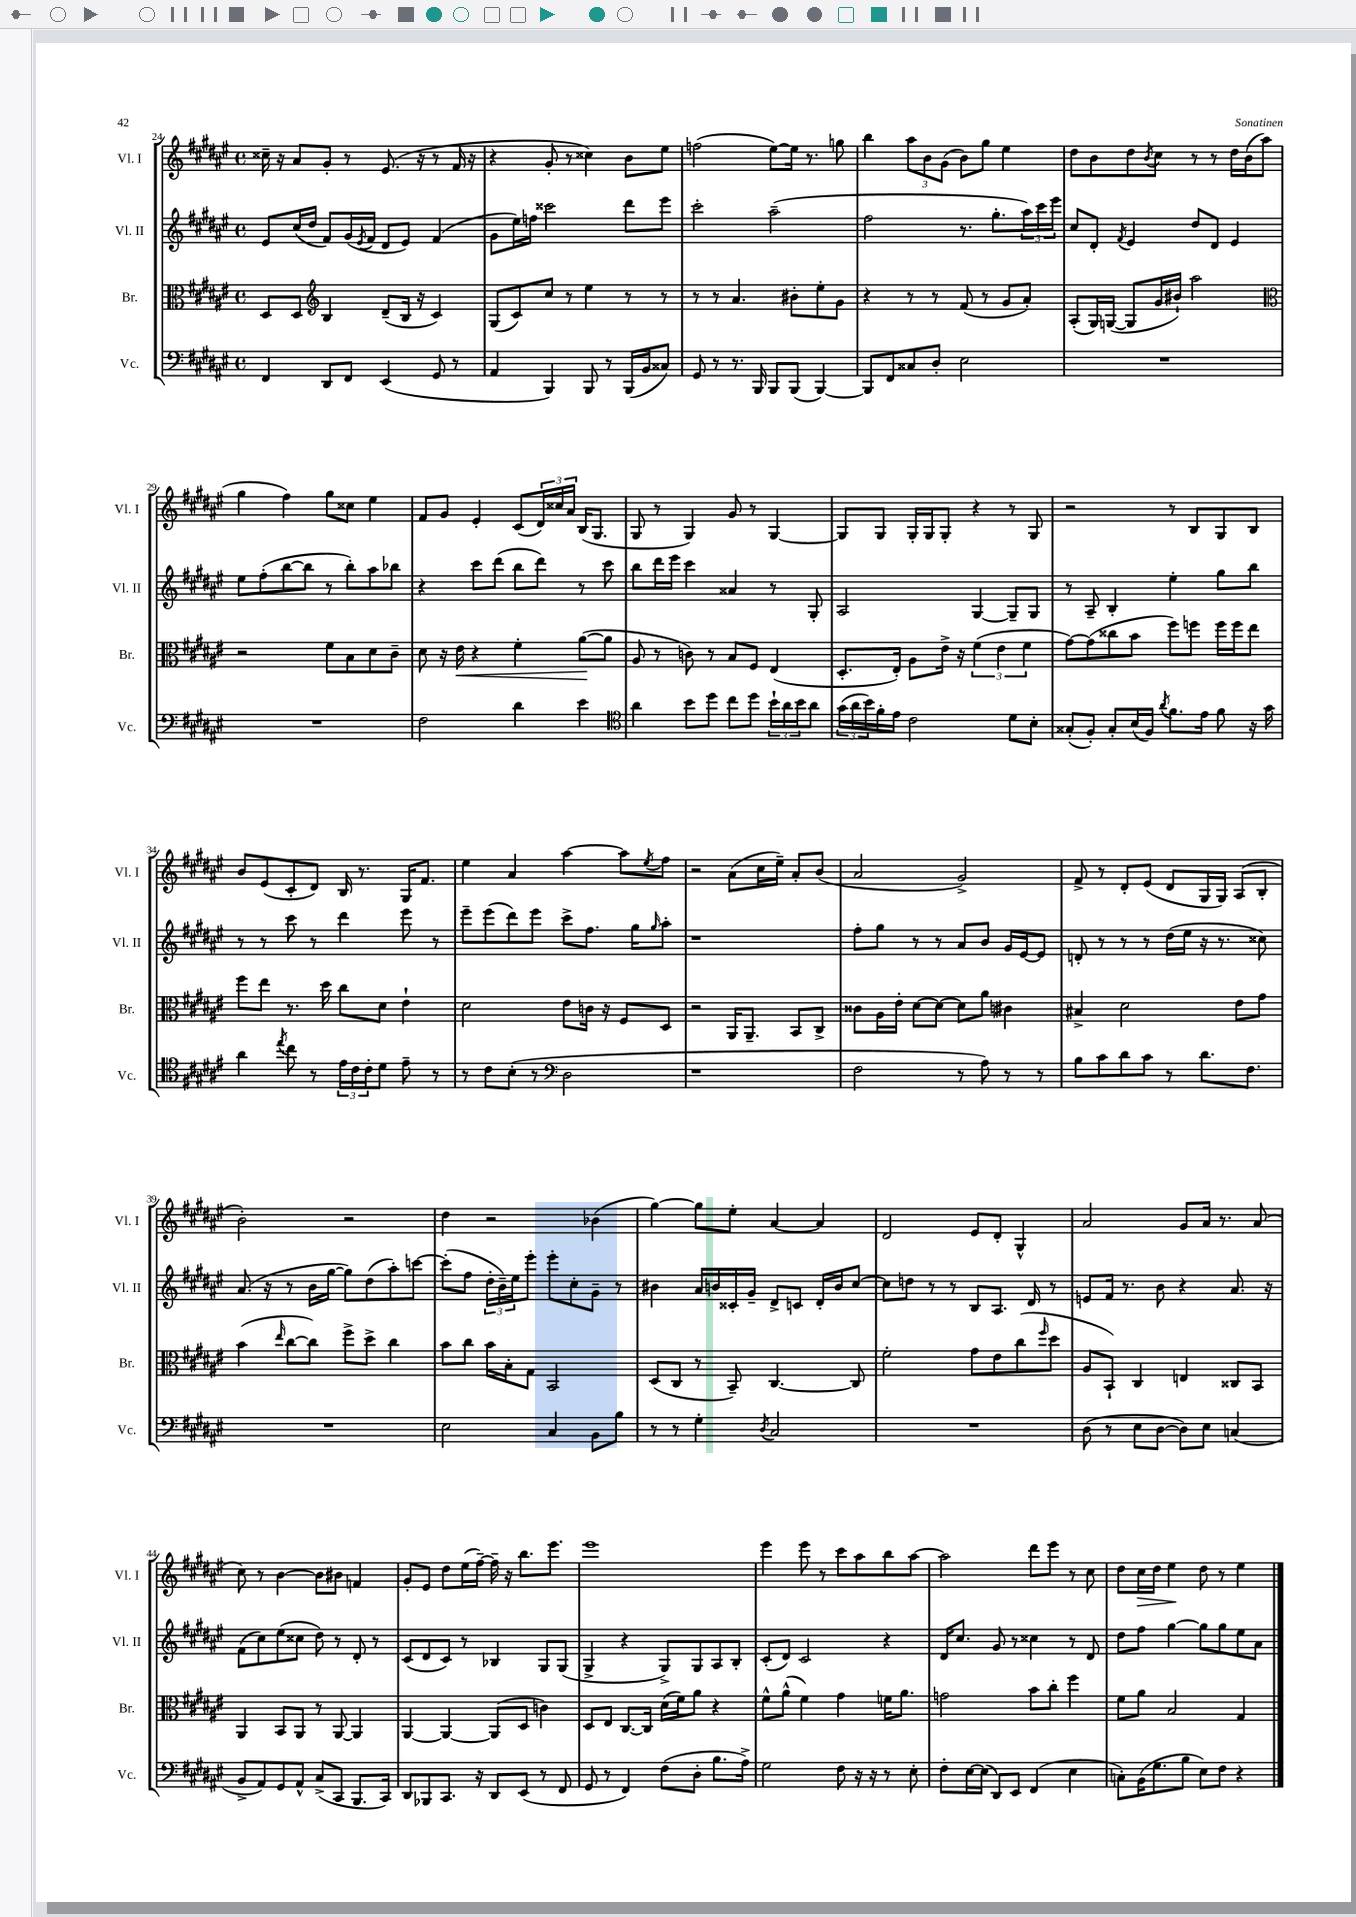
<<
\new StaffGroup <<
\new Staff = "s0" \with { instrumentName = "Vl. I" shortInstrumentName = "Vl. I" } {
    \clef treble \key fis \major \defaultTimeSignature \time 4/4
    cisis''16-- r16 ais'8 gis'8-. r8 eis'8.( r16 r8 fis'16 r16 |
    r4 gis'8-. r8 cisis''4) b'8 eis''8 |
    f''2( eis''8~) eis''16 r8. g''8 |
    b''4 \tuplet 3/2 { ais''8 b'8 gis'8( } b'8) gis''8 eis''4 |
    dis''8 b'8 dis''8 \acciaccatura { b'8 } cis''8 r8 r8 dis''16 b'16( ais''8 |
    gis''4 fis''4) gis''8 cisis''8 eis''4 |
    fis'8 gis'8 eis'4-. cis'8( \tuplet 3/2 { dis'16) cisis''16 ais'16 } b16( gis8. |
    gis8 r8 gis4) gis'8 r8 gis4~ |
    gis8 gis8 gis16-. gis16 gis8-. r4 r8 gis8 |
    r2 r8 b8 gis8 b8 |
    b'8 eis'8( cis'8-. dis'8) b16 r8. gis16 fis'8. |
    eis''4 ais'4 ais''4~ ais''8 \acciaccatura { eis''8 } fis''8 |
    r2 ais'8( cis''16 eis''16--) ais'8-. b'8( |
    ais'2 gis'2->) |
    fis'8-> r8 dis'8-. eis'8( dis'8 gis16 gis16) ais8( b8-. |
    b'2-.) r2 |
    dis''4 r2 bes'4( |
    gis''4~) gis''8 eis''8-. ais'4~ ais'4 |
    dis'2 eis'8 dis'8-. gis4-^ |
    ais'2 gis'8 ais'16 r8. ais'8( |
    cis''8) r8 b'4~ b'8 bis'8 f'4 |
    gis'8-. eis'8 dis''8 eis''16( fis''16~--) fis''16-- r16 b''8. eis'''8. |
    eis'''1 |
    eis'''4 eis'''8 r8 cis'''8 ais''8 b''8 ais''8~ |
    ais''2 dis'''8 eis'''8 r8 cis''8 |
    dis''8 cis''16\> dis''16 eis''4\! dis''8 r8 eis''4 \bar "|." |
}
\new Staff = "s1" \with { instrumentName = "Vl. II" shortInstrumentName = "Vl. II" } {
    \clef treble \key fis \major \defaultTimeSignature \time 4/4
    eis'8 cis''16( dis''16 fis'8) gis'16( \acciaccatura { eis'8 } fis'16 dis'8 eis'8) fis'4( |
    gis'8 eis''16) f''16 cisis'''2 dis'''8 eis'''8 |
    cis'''2-. ais''2--( |
    fis''2 r8. gis''8.-. \tuplet 3/2 { ais''16) cis'''16 eis'''16 } |
    cis''8 dis'8-. \acciaccatura { fis'8 } eis'4 dis''8 dis'8 eis'4 |
    eis''8 fis''8-.( b''8~ b''8 r8 b''8-.) ais''8 bes''8 |
    r4 cis'''8 dis'''8( b''8 dis'''8) r8 cis'''8 |
    b''8 dis'''16 eis'''16 cis'''4 aisis'4 r8 gis8-. |
    ais2 gis4~ gis8-- gis8 |
    r8 ais8-- b4-. eis''4-. gis''8 b''8 |
    r8 r8 cis'''8 r8 dis'''4 eis'''8 r8 |
    eis'''8-- eis'''8( dis'''8) eis'''8 cis'''8-> fis''8. gis''16 \grace { gis''16 } ais''8-. |
    r1 |
    fis''8-. gis''8 r8 r8 ais'8 b'8 gis'16 eis'16~ eis'8 |
    d'8-. r8 r8 r8 dis''16( eis''16 r16 r8. cisis''8) |
    ais'8.( r16 r8 b'16 gis''16~ gis''8) dis''8( ais''8-.) c'''8~ |
    c'''8-.( fis''8 \tuplet 3/2 { dis''16-. b'16--) eis''16 } eis'''8-. eis'''8-. cis''8-. gis'8-- r8 |
    bis'4 ais'16 b'16 cisis'16-. gis'16-- dis'8-> c'8 dis'16-. b'16 cis''8~ |
    cis''8 d''8 r8 r8 b8 ais8. dis'16 r8 |
    e'8 fis'16 r8. b'8 r4 ais'8. r16 |
    fis'8( cis''8) eis''8( cisis''8 dis''8) r8 dis'8-. r8 |
    cis'8( dis'8 cis'8) r8 bes4 gis8 gis8( |
    gis4-> r4 gis8->) gis8 ais8 b8-. |
    cis'8-.( dis'8) cis'2 r4 |
    dis'16 cis''8. gis'8 r8 cisis''4 r8 dis'8 |
    dis''8 fis''8 gis''4~ gis''8 gis''8 eis''8 ais'8 \bar "|." |
}
\new Staff = "s2" \with { instrumentName = "Br." shortInstrumentName = "Br." } {
    \clef alto \key fis \major \defaultTimeSignature \time 4/4
    dis8 dis8 \clef treble b4 dis'8--( b16 r16 cis'4) |
    gis8( cis'8) cis''8 r8 eis''4 r8 r8 |
    r8 r8 ais'4. bis'8-. eis''8-. gis'8 |
    r4 r8 r8 fis'8( r8 gis'8 ais'8-.) |
    ais8-.( gis16) g16~( g8 gis'16 bis'16-!) ais''2 |
    \clef alto r2 fis'8 b8 dis'8 cis'8-- |
    dis'8 r16 eis'16\< r4 fis'4-. ais'8~\!( ais'8 |
    ais8 r8 c'8) r8 b8 fis8 eis4( |
    dis8.-. eis16-.) ais8 eis'16-> r16 \tuplet 3/2 { fis'4( eis'4 fis'4 } |
    gis'8~) gis'8( cisis''8 b'8 fis''8) f''8 f''16 f''16 eis''8 |
    fis''8 eis''8 r8. dis''16 cis''8 dis'8 eis'4-! |
    dis'2 eis'8 c'16 r16 fis8 dis8 |
    r2 ais,16 ais,8.-- b,8 cis8-> |
    cisis'8 ais16 eis'16-. dis'8~ dis'8~ dis'8 ais'8 cis'4 |
    bis4-> dis'2 eis'8 gis'8 |
    b'4( \grace { eis''16 } cis''8~ cis''8) fis''8-> dis''8-> cis''4 |
    b'8 cis''8 b'16 b16-. gis8 b,2 |
    dis8( cis8 r8 b,8--) cis4.~ cis8 |
    fis'2-. gis'8 eis'8 cis''8( \grace { fis''16 } dis''8 |
    ais8 b,8-!) cis4 e4 cisis8 b,8 |
    ais,4 b,8 ais,8 r8 ais,8~ ais,4 |
    ais,4~ ais,4~ ais,8( dis8 c'4) |
    dis8 eis8 cis8.~ cis16 dis'16( fis'16) ais'8 r4 |
    fis'8-^ ais'8-^( fis'4) gis'4 f'16 ais'8. |
    g'2 b'8 cis''8-. fis''4 |
    fis'8 ais'8 b2 gis4 \bar "|." |
}
\new Staff = "s3" \with { instrumentName = "Vc." shortInstrumentName = "Vc." } {
    \clef bass \key fis \major \defaultTimeSignature \time 4/4
    fis,4 dis,8 fis,8 eis,4( gis,8 r8 |
    ais,4 b,,4) b,,8 r8 b,,16( b,16 cisis8) |
    gis,8 r8 r8. b,,16 b,,8 b,,8( b,,4~) |
    b,,8 fis,8 cisis8 dis8-. eis2 |
    R1 |
    R1 |
    fis2 dis'4 eis'4 |
    \clef tenor ais'4 b'8 dis''8 cis''8 dis''8 \tuplet 3/2 { b'16-! ais'16 b'16 } ais'8 |
    \tuplet 3/2 { gis'16( ais'16 b'16) } fis'16-. eis'16 cis'2 dis'8 b8-. |
    gisis8-.( fis8-.) gisis8-. b16( fis16) \acciaccatura { ais'8 } fis'8. eis'16 fis'8 r16 gis'16 |
    ais'4 \acciaccatura { eis''8 } cis''8 r8 \tuplet 3/2 { eis'16 cis'16 cis'16-. } dis'8 eis'8-- r8 |
    r8 cis'8 b8-.( r8 \clef bass dis2 |
    r1 |
    fis2 r8 ais8) r8 r8 |
    b8 cis'8 dis'8 cis'8 r8 dis'8. fis8. |
    R1 |
    eis2 cis4 b,8 b8 |
    r8 r8 gis4-. \acciaccatura { dis8 } cis2 |
    R1 |
    dis8( r8 eis8 dis8~ dis8) eis8 c4( |
    b,8-> ais,8) gis,8 ais,8-^ cis8->( cis,8 b,,8. cis,16) |
    dis,8 bes,,8 cis,8. r16 dis,8 eis,8( r8 fis,8 |
    gis,8 r8 fis,4) fis8( dis8-. b8. ais16->) |
    gis2 fis8 r16 r16 r8 eis8-. |
    fis8-. eis16~ eis16( dis,8) eis,8 fis,4( eis4 |
    c8-.) b,16( gis8. b8 eis8) fis8 r4 \bar "|." |
}
>>
>>
\layout { \context { \Score currentBarNumber = #24 } }
